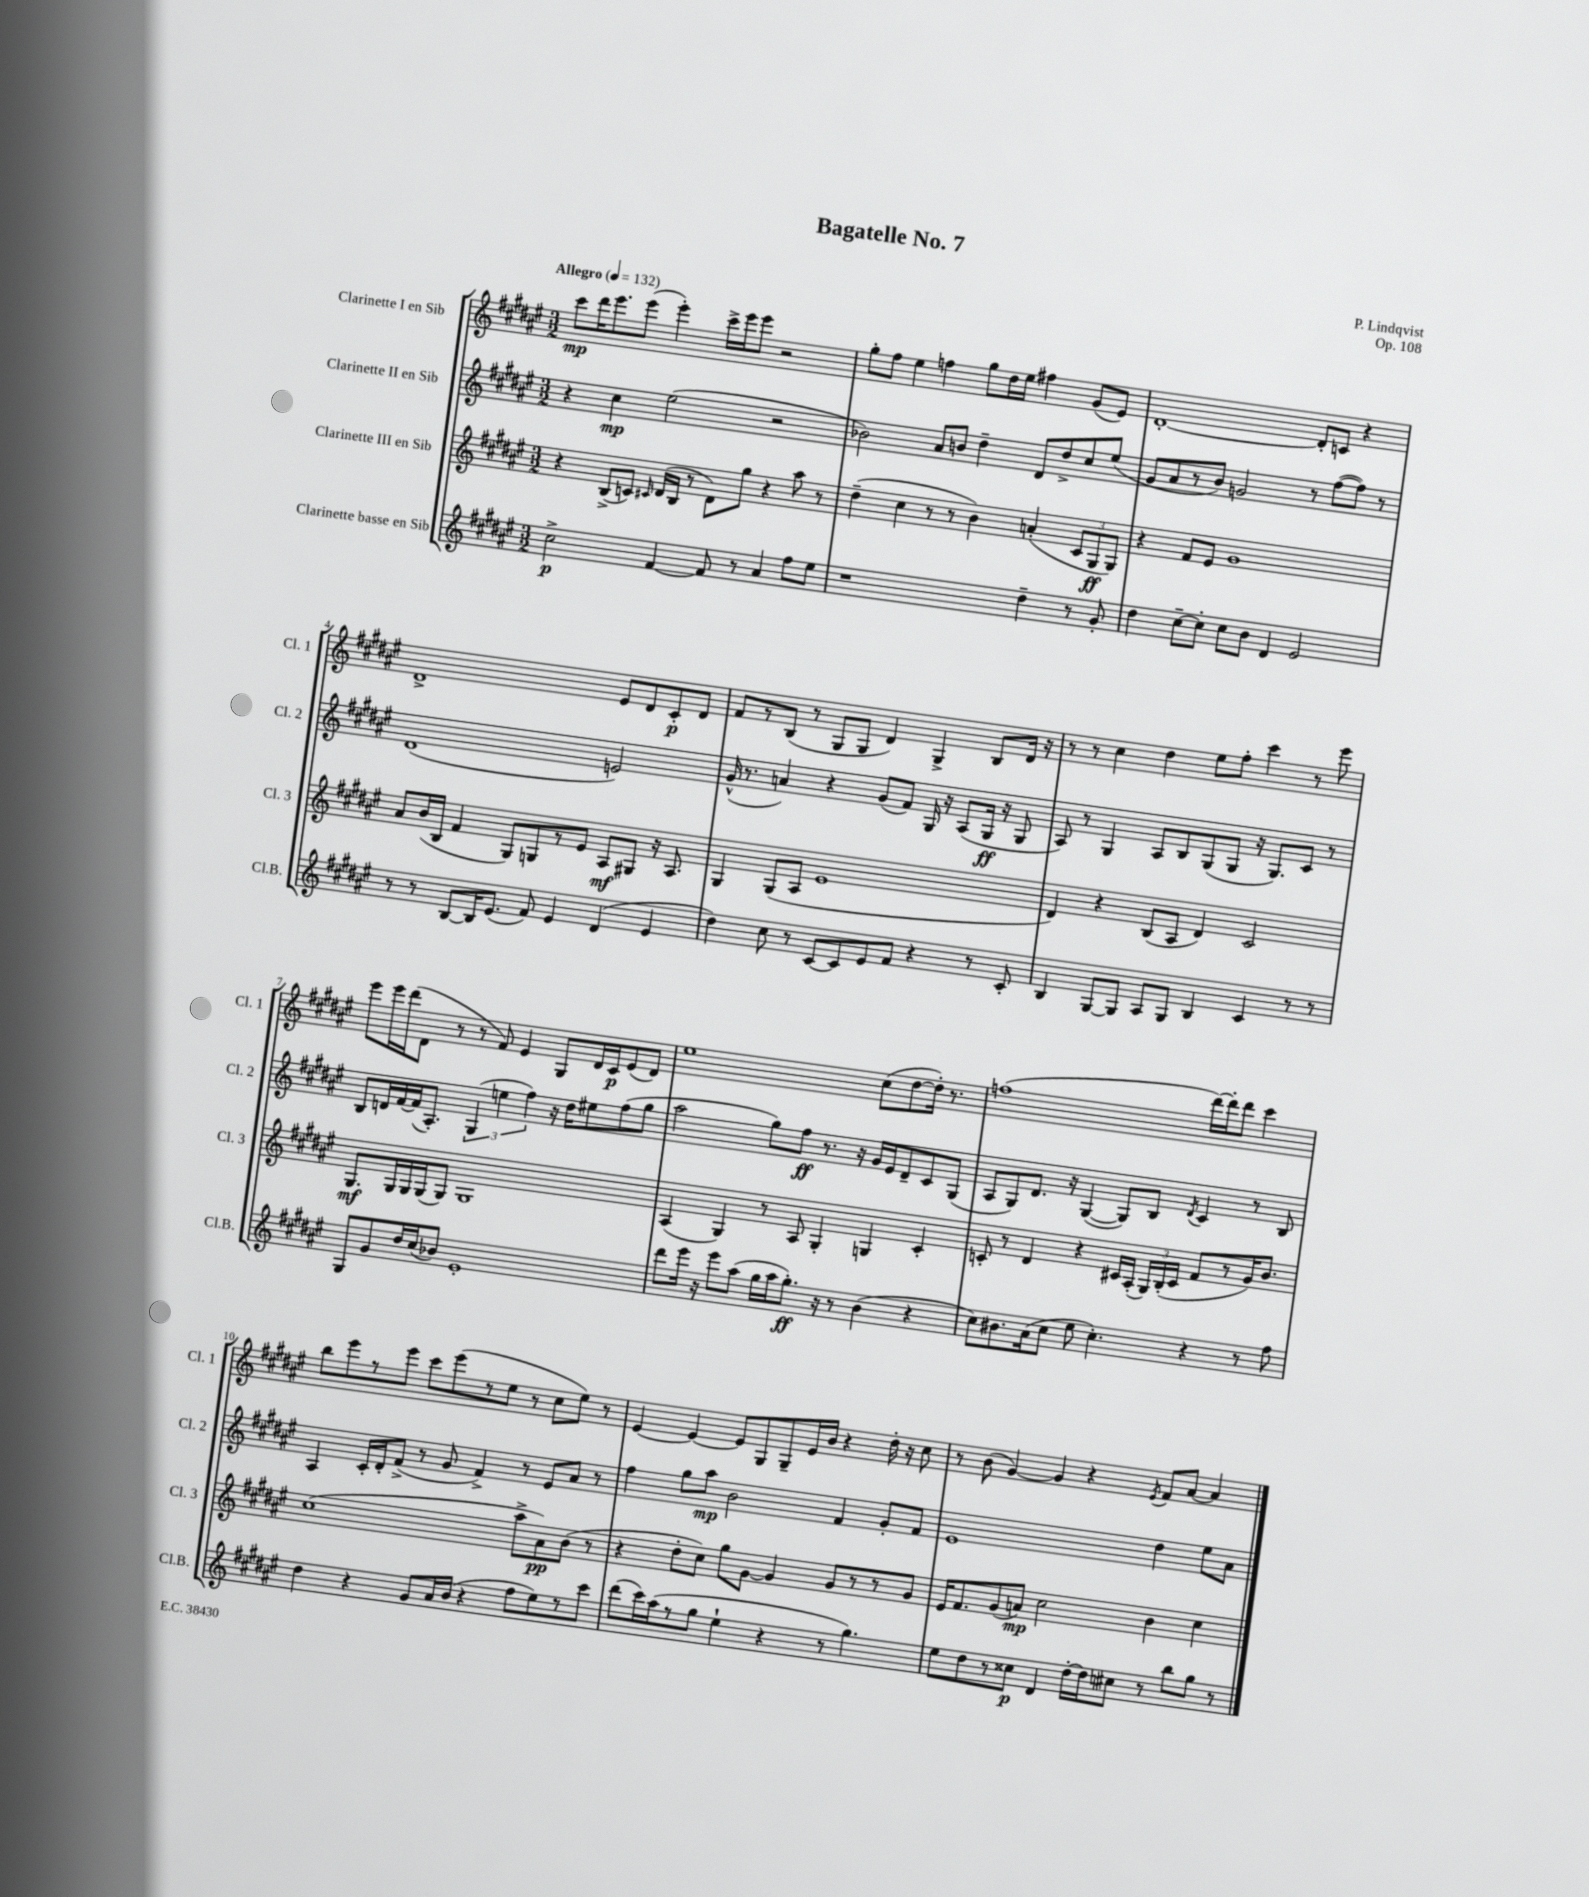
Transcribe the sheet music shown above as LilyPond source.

\header { title = "Bagatelle No. 7" composer = "P. Lindqvist" opus = "Op. 108" }
<<
\new StaffGroup <<
\new Staff = "s0" \with { instrumentName = "Clarinette I en Sib" shortInstrumentName = "Cl. 1" } {
    \clef treble \key fis \major \numericTimeSignature \time 3/2 \tempo "Allegro" 4 = 132
    \autoBeamOff cis'''8[\mp dis'''16 eis'''8. eis'''8]( eis'''4-.) cis'''16[-> eis'''16 eis'''8] r2 |
    gis''8[-. fis''8] eis''4 f''4 gis''8[ dis''16 eis''16] fis''4 gis'8[( eis'8]) |
    dis'1~-. dis'8[-. c'8] r4 |
    dis'1-> eis'8[ dis'8 cis'8-.\p dis'8] |
    fis'8[ r8 b8]( r8 gis8[ gis8] dis'4) gis4-> b8[ dis'16] r16 |
    r8 r8 cis''4 dis''4 eis''8[ fis''8]-. cis'''4 r8 eis'''8 |
    eis'''8[ eis'''16 dis'''16( dis'8] r8 r8 fis'8) eis'4 gis8[ dis'16 cis'16\p eis'8( dis'8]) |
    eis''1 cis''8[( dis''8~ dis''16]-.) r8. |
    f''1( dis'''16[~) dis'''16-. dis'''8] cis'''4 |
    b''8[ eis'''8 r8 eis'''8] cis'''8[ eis'''8( r8 eis''8] r8 cis''8[ eis''8]) r8 |
    eis'4~ eis'4~ eis'8[ gis8 gis8-- eis'16 b'16] r4 dis''16-. r16 cis''8 |
    r8 b'8( gis'4~) gis'4 r4 \acciaccatura { eis'8 } fis'8[ ais'8]~ ais'4 \bar "|." |
}
\new Staff = "s1" \with { instrumentName = "Clarinette II en Sib" shortInstrumentName = "Cl. 2" } {
    \clef treble \key fis \major \numericTimeSignature \time 3/2
    \autoBeamOff r4 cis''4\mp eis''2( r2 |
    bes'2) ais'8[ b'8] dis''4-- dis'8[ dis''8-> cis''8 eis''8]( |
    gis'8[ ais'8 r8 b'8]) g'2 r8 fis''8[~( fis''8]) r8 |
    dis'1( e'2) |
    gis'16-^( r8. a'4) r4 gis'8[( fis'8]) gis16 r16 ais8[( gis16]\ff r16 gis8 |
    ais8) r8 gis4 ais8[ b8 gis8( gis8] r16 gis8.[) cis'8] r8 |
    b8[ d'16 fis'16~ fis'16( ais8.]-.) \tuplet 3/2 { gis4( e''4 fis''4) } r16 dis''16[ eis''8 fis''8( gis''8] |
    ais''2 gis''8[) fis''8]\ff r8. r16 gis'16[ eis'16 dis'8-- cis'8 gis8]( |
    ais8[ gis8) dis'8.] r16 gis4~( gis8[) b8] \acciaccatura { dis'8 } cis'4 r8 b8 |
    ais4 cis'16[-. dis'16-. fis'8]->( r8 gis'8 fis'4->) r8 eis'8[ ais'8] r8 |
    fis''4 gis''8[ ais''8]\mp b'2 fis'4 gis'8[-. fis'8] |
    eis'1 dis''4 eis''8[ ais'8] \bar "|." |
}
\new Staff = "s2" \with { instrumentName = "Clarinette III en Sib" shortInstrumentName = "Cl. 3" } {
    \clef treble \key fis \major \numericTimeSignature \time 3/2
    \autoBeamOff r4 b8[->( c'8]) \grace { cis'16 } dis'16[( b16] r8 dis'8[) gis''8] r4 ais''8 r8 |
    dis''4--( cis''4 r8 r8 b'4) a'4-.( \tuplet 3/2 { cis'8[ gis8\ff gis8]) } |
    r4 fis'8[ eis'8] gis'1 |
    ais'8[ b'16( b16] fis'4 gis8[) g8 r8 eis'8] ais8[\mf gis8] r16 ais8. |
    gis4 gis8[( ais8] eis'1 |
    dis'4) r4 b8[( ais8] dis'4) cis'2 |
    gis8.[\mf gis16 gis16 gis16( gis8]) gis1 |
    ais4( gis4) r8 ais8 gis4-. g4 cis'4-. |
    c'8-. r8 dis'4 r4 cis'16[ ais16]-.( \tuplet 3/2 { gis16[) b16-.( cis'16] } fis'8[ r8 gis'16) b'8.] |
    cis''1( ais''8[-> ais'8\pp) b'8]( r8 |
    r4 dis''8[-. cis''8]) gis''8[ gis'8]~ gis'4 gis'8[ r8 r8 gis'8] |
    eis'16[ fis'8. gis'8( a'8]\mp) cis''2 b'4 cis''4 \bar "|." |
}
\new Staff = "s3" \with { instrumentName = "Clarinette basse en Sib" shortInstrumentName = "Cl.B." } {
    \clef treble \key fis \major \numericTimeSignature \time 3/2
    \autoBeamOff cis''2->\p fis'4~ fis'8 r8 ais'4 fis''8[ eis''8] |
    r1 dis''4-- r8 gis'8-. |
    dis''4 cis''8[~-- cis''8]-. cis''8[ b'8] dis'4 eis'2 |
    r8 r8 b8[~ b16 eis'8.]( fis'8) eis'4 dis'4( eis'4 |
    dis''4) cis''8 r8 cis'8[~ cis'8 eis'8 fis'8] r4 r8 cis'8-. |
    b4 gis8[~ gis8] ais8[ gis8] b4 cis'4 r8 r8 |
    gis8[ gis'8 dis''16 cis''16( bes'8]) eis'1-. |
    dis'''8[ eis'''16] r16 eis'''8[ ais''8]( gis''16[ ais''16 gis''8.]-.\ff) r16 r8 b'4( r4 |
    cis''8[) bis'8. ais'16( cis''8] eis''8 cis''4.-.) r4 r8 fis''8 |
    dis''4 r4 gis'8[ ais'16 b'16]( r4 fis''8[ eis''8) r8 cis'''8] |
    dis'''8[( cis'''16) ais''16( r8 gis''8] eis''4-! r4 r8 gis''4.) |
    eis''8[ dis''8 r8 cisis''8]\p dis'4 dis''16[~-. dis''16 cis''8] r8 b''8[ gis''8] r8 \bar "|." |
}
>>
>>
